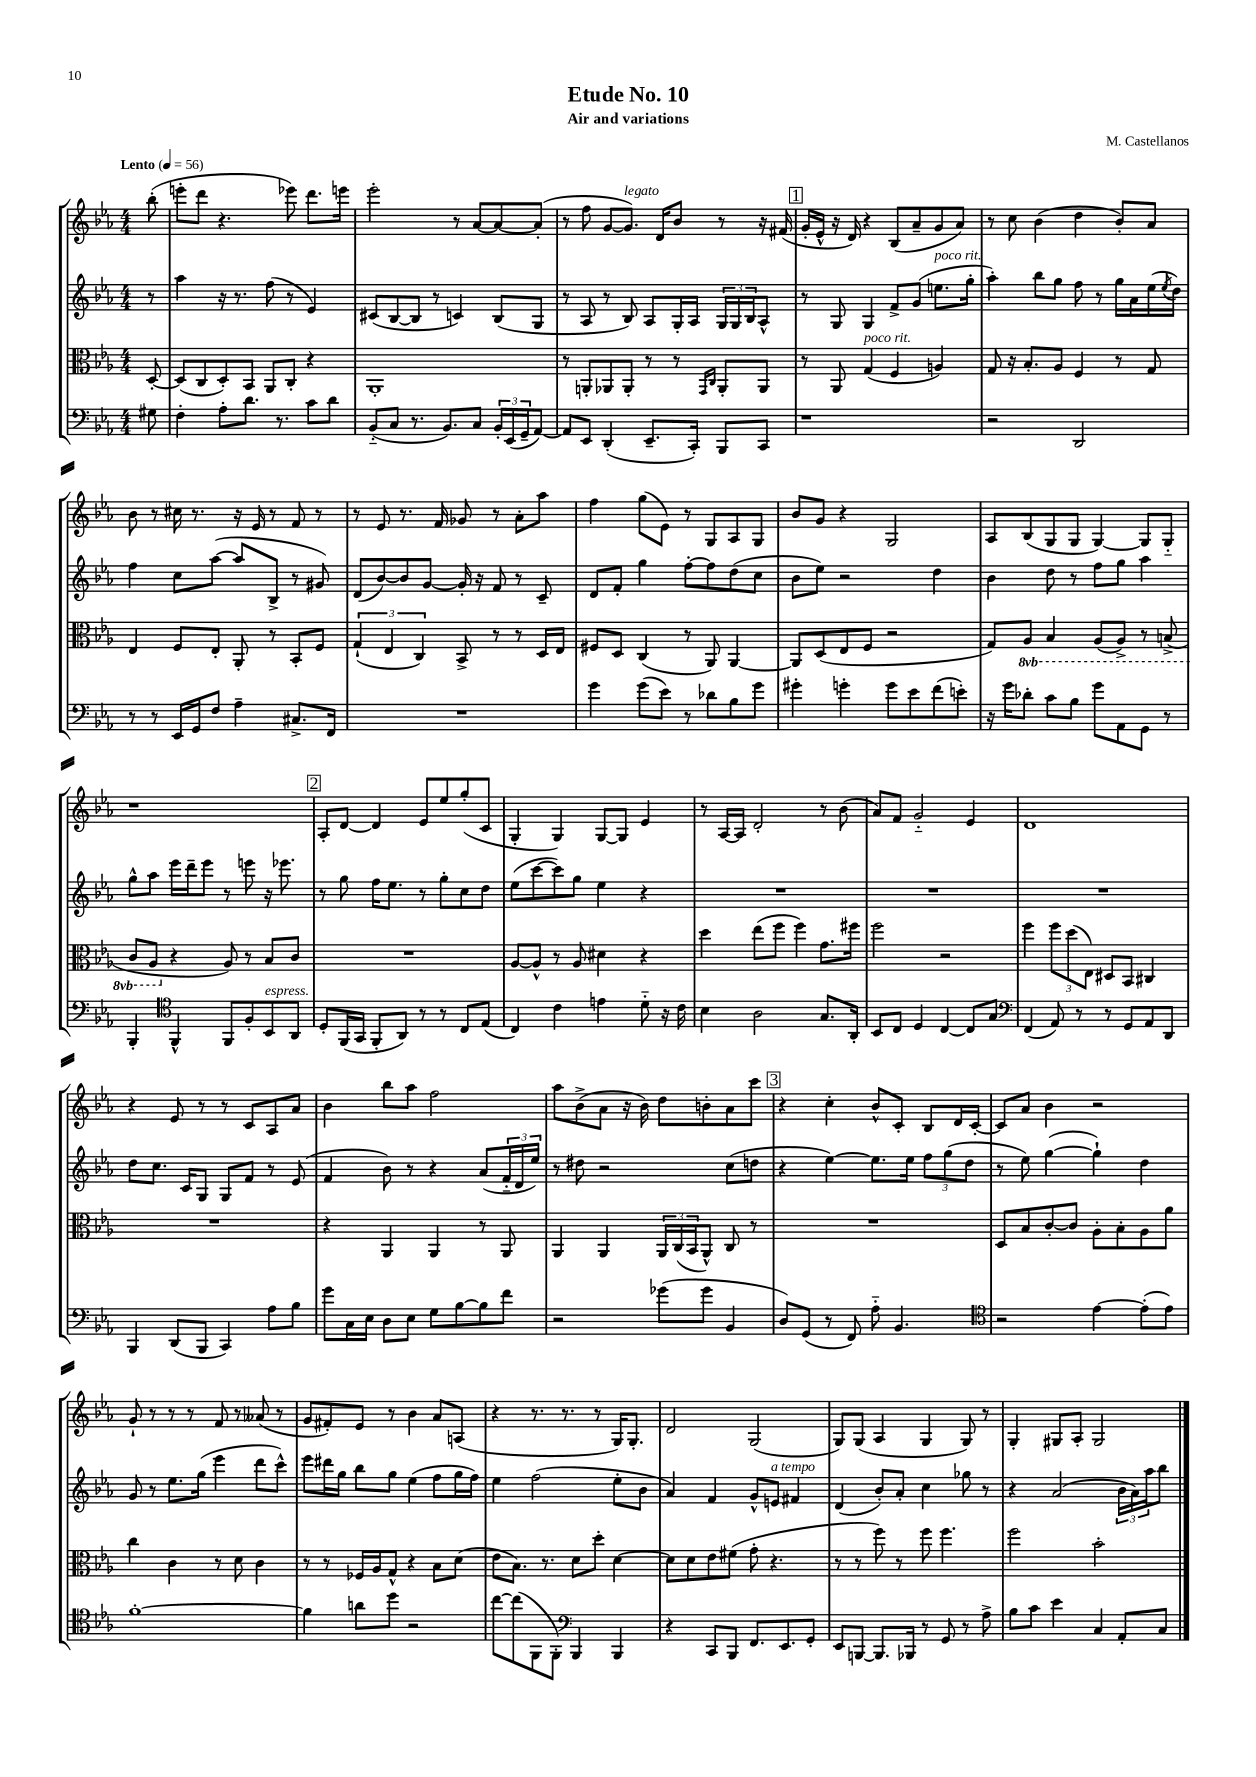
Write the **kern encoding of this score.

**kern	**kern	**kern	**kern
*staff4	*staff3	*staff2	*staff1
*clefF4	*clefC3	*clefG2	*clefG2
*k[b-e-a-]	*k[b-e-a-]	*k[b-e-a-]	*k[b-e-a-]
*M4/4	*M4/4	*M4/4	*M4/4
*MM56	*MM56	*MM56	*MM56
8G#	[8D'	8r	(8bb-'
=	=	=	=
4F'	(8D]	4aa-	8eee'
.	8C	.	8ddd
8A-'	8D')	16r	4.r
.	.	8.r	.
8.d	8BB-	.	.
.	8AA-	(8ff	.
8.r	.	.	.
.	8C'	8r	8eee-)
8c	4r	4e-)	8.ddd
8d	.	.	.
.	.	.	16eee
=	=	=	=
(8BB-'~	1AA-'	(8c#	2eee-'
8C	.	[8B-	.
8.r	.	8B-]	.
.	.	8r	.
8.BB-)	.	.	.
.	.	4c)	8r
8C	.	.	[8a-
24BB-'	.	(8B-	8a-_
(24EE-	.	.	.
24GG~	.	.	.
[8AA-)	.	8G	(8a-']
=	=	=	=
8AA-]	8r	8r	8r
8EE-	8AA'	8A-	8ff
(4DD'	8AA-	8r	[8g
.	8AA-'	8B-)	8.g])
8.EE-~	8r	8A-	.
.	.	.	16d
.	8r	16G'	8b-
16CC')	.	16A-	.
.	16qqGG	.	.
.	16qqC	.	.
8BBB-	8AA-'	24G	8r
.	.	24G	.
.	.	24B-	.
8CC	8AA-	8A-^^	16r
.	.	.	(16f#
=	=	=	=
1r	8r	8r	16g'
.	.	.	16e-^^
.	8AA-	8G	16r
.	.	.	16d)
.	(4G	4G	4r
.	4F	8f^	(8B-
.	.	(8g	8a-~
.	4A)	8.ee	8g
.	.	.	8a-)
.	.	16gg'	.
=	=	=	=
2r	8G	4aa-')	8r
.	16r	.	8cc
.	8.B-'	.	.
.	.	8bb-	(4b-
.	8A-	8gg	.
2DD	4F	8ff	4dd
.	.	8r	.
.	8r	16gg	8b-')
.	.	16a-	.
.	8G	(16ee-	8a-
.	.	8qee-	.
.	.	16dd)	.
=	=	=	=
8r	4E-	4ff	8b-
8r	.	.	8r
16EE-	8F	8cc	16cc#
16GG	.	.	8.r
8F	8E-'	([8aa-	.
4A-~	8AA-'	8aa-]	16r
.	.	.	16e-
.	8r	8B-^	8r
8.C#^	8BB-'	8r	8f
.	8F	8g#)	8r
16FF	.	.	.
=	=	=	=
1r	(6G`	(8d	8r
.	.	[8b-)	8e-
.	6E-	.	.
.	.	8b-]	8.r
.	6C)	.	.
.	.	[8g	.
.	.	.	16f
.	8BB-^	16g']	8g-
.	.	16r	.
.	8r	8f	8r
.	8r	8r	8a-'
.	16D	8c~	8aa-
.	16E-	.	.
=	=	=	=
4g	8F#	8d	4ff
.	8D	8f'	.
(8g	(4C	4gg	(8gg
8e-)	.	.	8e-)
8r	8r	[8ff'	8r
8d-	8AA-)	8ff]	8G
8B-	[4AA-	(8dd	8A-
8g	.	8cc	8G
=	=	=	=
4g#'	8AA-]	8b-	8b-
.	(8D	8ee-)	8g
4g'	8E-	2r	4r
.	8F	.	.
8g	2r	.	2G
8e-	.	.	.
(8f	.	4dd	.
8e')	.	.	.
=	=	=	=
16r	8G)	4b-	8A-
16g	.	.	.
8d-'	8AA-	.	(8B-
8c	4BB-	8dd	8G
8B-	.	8r	8G
8g	(8AA-	8ff	[4G)
8AA-	8AA-^)	8gg	.
8GG	8r	4aa-	8G]
8r	(8BB^	.	8G'~
=	=	=	=
4BBB-'	8C	8gg^^	1r
.	8AA-	8aa-	.
*clefC4	*	*	*
4FF^^	4r	16eee-	.
.	.	16ddd~	.
.	.	8eee-	.
8FF	8A-)	8r	.
8F'	8r	8eee	.
8BB-	8B-	16r	.
.	.	8.eee-	.
8AA-	8c	.	.
=	=	=	=
8D'	1r	8r	8A-'
(16FF	.	8gg	[8d
16GG	.	.	.
8FF'	.	16ff	4d]
.	.	8.ee-	.
8AA-)	.	.	.
8r	.	8r	8e-
8r	.	8gg'	8ee-
8C	.	8cc	(8gg'
(8E-	.	8dd	8c
=	=	=	=
4C)	[8A-	(8ee-	4G'
.	8A-^^]	[8ccc	.
4c	8r	8ccc])	4G)
.	8A-	8gg	.
4e	4d#	4ee-	[8G
.	.	.	8G]
8d'~	4r	4r	4e-
16r	.	.	.
16c	.	.	.
=	=	=	=
4B-	4dd	1r	8r
.	.	.	[16A-
.	.	.	16A-]
2A-	(8ee-	.	2d'
.	8ff	.	.
.	4ff)	.	.
8.G	8.g	.	8r
.	.	.	(8b-
16AA-'	16ff#	.	.
=	=	=	=
8BB-	2ff	1r	8a-)
8C	.	.	8f
4D	.	.	2g'~
[4C	2r	.	.
8C]	.	.	4e-
8G	.	.	.
=	=	=	=
*clefF4	*	*	*
(4FF	4ff	1r	1d
8AA-)	12ff	.	.
.	(12dd	.	.
8r	.	.	.
.	12E-)	.	.
8r	8D#	.	.
8GG	8BB-	.	.
8AA-	4C#	.	.
8DD	.	.	.
=	=	=	=
4BBB-	1r	8dd	4r
.	.	8.cc	.
(8DD	.	.	8e-
.	.	16c	.
8BBB-	.	8G	8r
4CC)	.	8G	8r
.	.	8f	8c
8A-	.	8r	8A-
8B-	.	(8e-	8a-
=	=	=	=
8g	4r	4f	4b-
16C	.	.	.
16E-	.	.	.
8D	4AA-	8b-)	8bb-
8E-	.	8r	8aa-
8G	4AA-	4r	2ff
[8B-	.	.	.
8B-]	8r	(8a-	.
8f	8AA-	24f'~	.
.	.	24d	.
.	.	24ee-)	.
=	=	=	=
2r	4AA-	8r	8aa-
.	.	8dd#	(8b-^
.	4AA-	2r	8a-
.	.	.	16r
.	.	.	16b-)
(8g-	24AA-	.	8dd
.	(24C	.	.
.	24BB-	.	.
8g-	8AA-^^)	.	8b'
4BB-	8C	(8cc	8a-
.	8r	8dd	8ccc
=	=	=	=
8D)	1r	4r	4r
(8GG	.	.	.
8r	.	[4ee-)	4cc'
8FF)	.	.	.
8A-'~	.	8.ee-]	8b-^^
4.BB-	.	.	8c'
.	.	16ee-	.
.	.	12ff	8B-
.	.	(12gg	.
.	.	.	16d
.	.	12dd	.
.	.	.	[16c'
=	=	=	=
*clefC4	*	*	*
2r	8D	8r	8c]
.	8B-	8ee-)	8a-
.	[8c'	([4gg	4b-
.	8c]	.	.
[4e-	8A-'	4gg`])	2r
.	8B-'	.	.
(8e-']	8A-	4dd	.
8e-)	8a-	.	.
=	=	=	=
[1f'	4cc	8g	8g`
.	.	8r	8r
.	4c	8.ee-	8r
.	.	.	8r
.	.	(16gg	.
.	8r	4eee-	8f
.	8d	.	8r
.	4c	8ddd	(8a--
.	.	8ccc^^)	8r
=	=	=	=
4f]	8r	8eee-	8g
.	8r	16ddd#	8f#')
.	.	16gg	.
8a	16F-	8bb-	8e-
.	16A-	.	.
8dd	8G^^	8gg	8r
2r	4r	(4ee-	4b-
.	8B-	8ff	8a-
.	(8d	16gg	(8A
.	.	16ff)	.
=	=	=	=
[8cc	8e-	4ee-	4r
(8cc]	8.B-)	.	.
8FF	.	(2ff	8.r
.	8.r	.	.
8FF')	.	.	.
.	.	.	8.r
*clefF4	*	*	*
4BBB-	8d	.	.
.	8dd'	.	8r
4BBB-	[4d	8ee-'	16G)
.	.	.	8.G'
.	.	8b-	.
=	=	=	=
4r	8d]	4a-)	2d
.	8d	.	.
8CC	8e-	4f	.
8BBB-	(8f#	.	.
8.FF	8g'	8g^^	(2G
.	4.r	8e	.
8.EE-	.	.	.
.	.	4f#	.
8GG'	.	.	.
=	=	=	=
8EE-	8r	(4d	8G)
[8BBB	8r	.	(8G
8.BBB]	8ff)	8b-')	4A-
.	8r	8a-'	.
16BBB-	.	.	.
8r	8ff	4cc	4G
8GG	4.ff	.	.
8r	.	8gg-	8G)
8A-^	.	8r	8r
=	=	=	=
8B-	2ff	4r	4G'
8c	.	.	.
4e-	.	(2a-	8G#
.	.	.	8A-'
4C	2b-'	.	2G#
8AA-'	.	24b-	.
.	.	24a-)	.
.	.	24aa-	.
8C	.	8bb-	.
==	==	==	==
*-	*-	*-	*-
